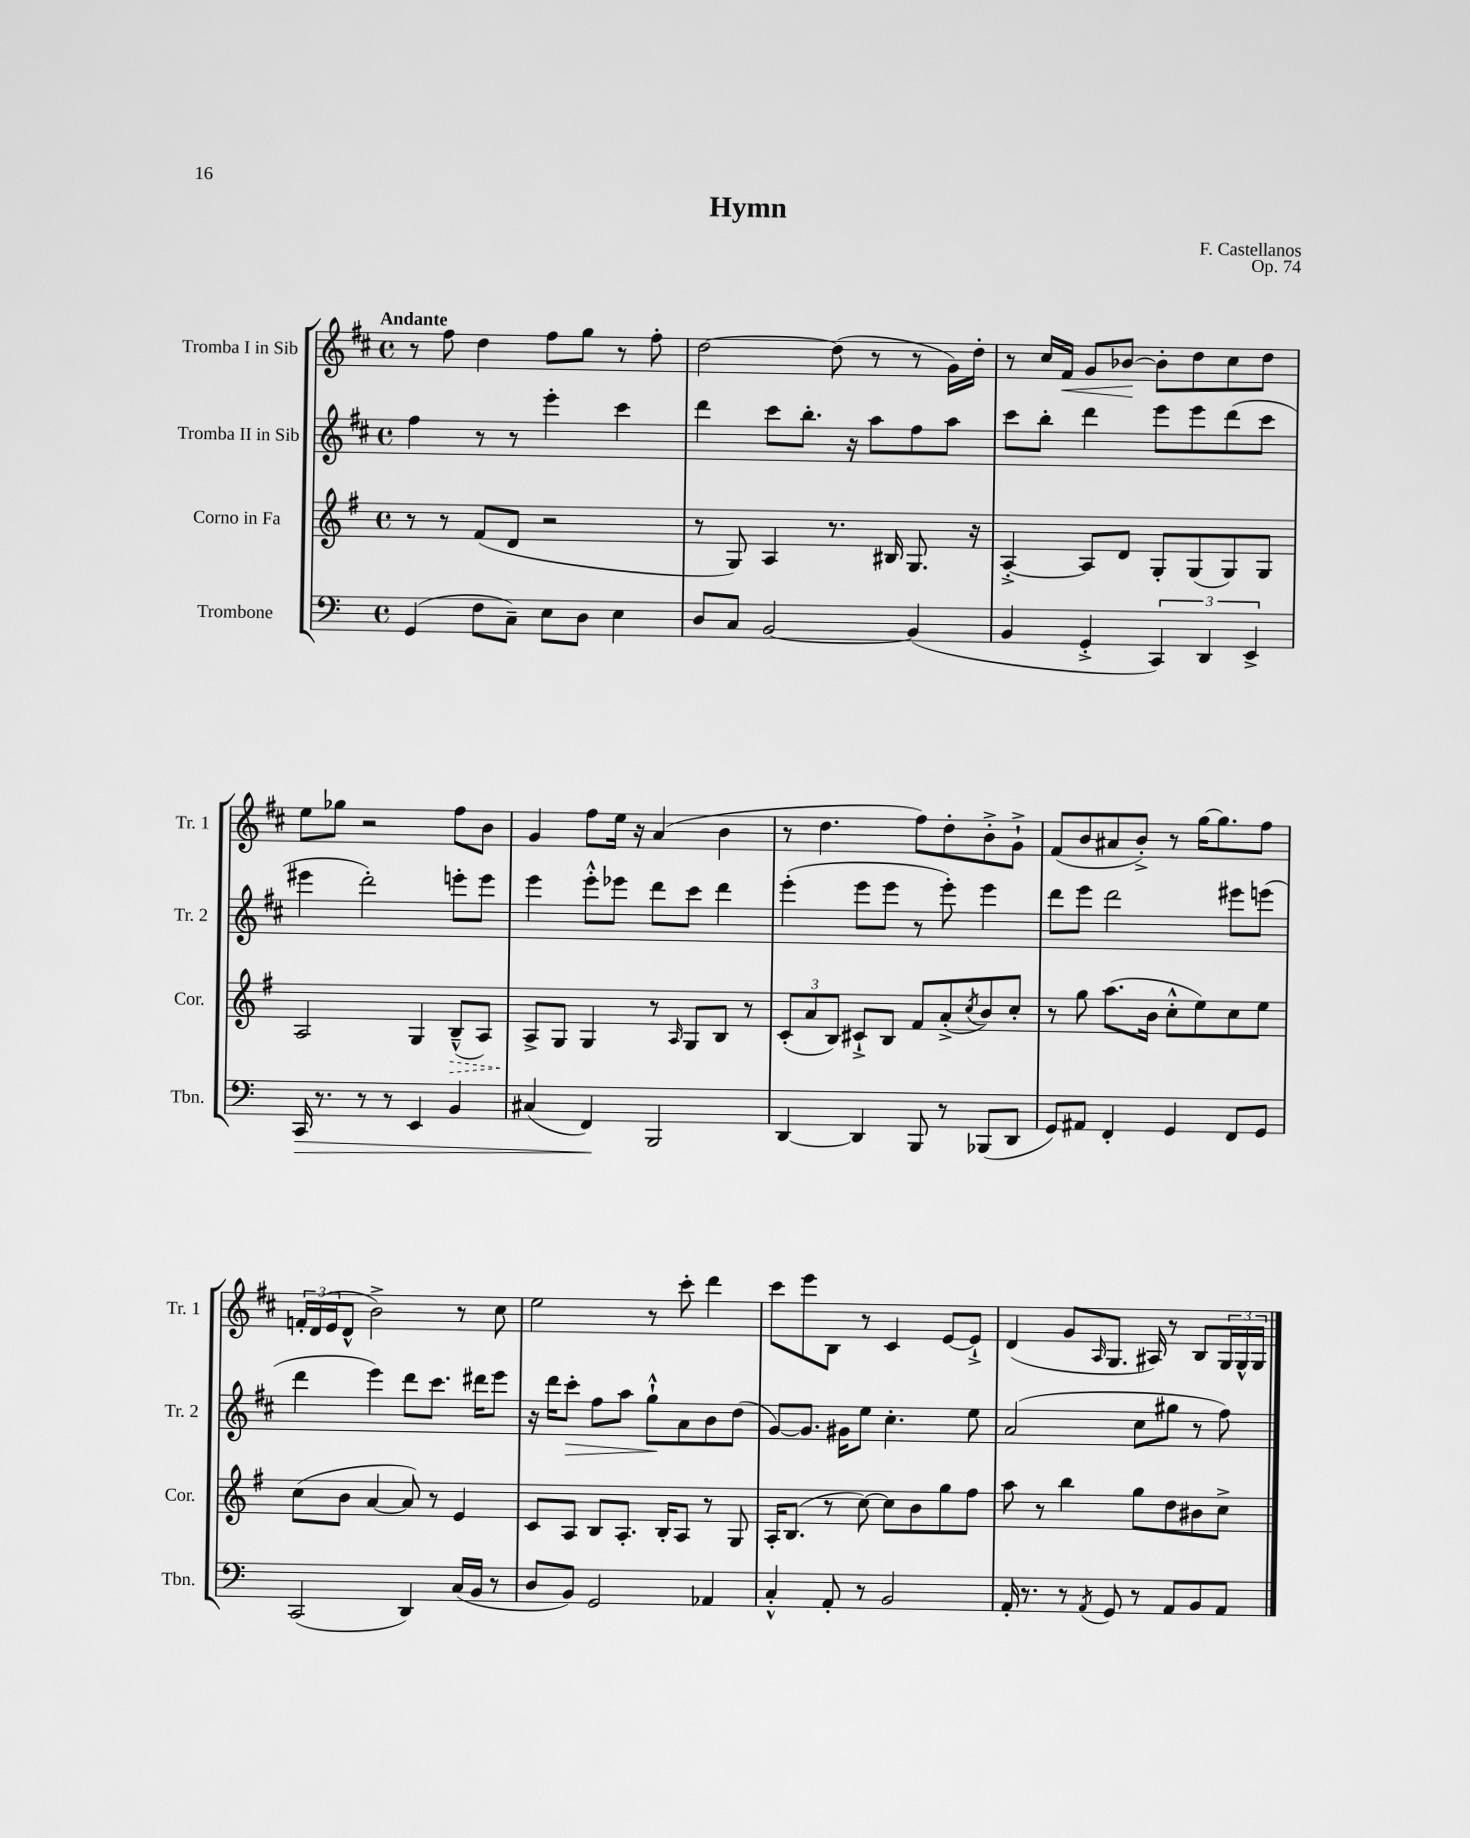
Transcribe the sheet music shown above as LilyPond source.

\header { title = "Hymn" composer = "F. Castellanos" opus = "Op. 74" }
<<
\new StaffGroup <<
\new Staff = "s0" \with { instrumentName = "Tromba I in Sib" shortInstrumentName = "Tr. 1" } {
    \clef treble \key d \major \defaultTimeSignature \time 4/4 \tempo "Andante"
    r8 fis''8 d''4 fis''8 g''8 r8 fis''8-. |
    d''2~ d''8( r8 r8 g'16) d''16-. |
    r8 cis''16 fis'16\< g'8 bes'8~\! bes'8-. d''8 cis''8 d''8 |
    e''8 ges''8 r2 fis''8 b'8 |
    g'4 fis''8 e''16 r16 a'4( b'4 |
    r8 d''4. fis''8) d''8-. b'8-.-> g'8-!-> |
    fis'8( b'8 ais'8 b'8-.->) r8 g''16~ g''8. fis''8 |
    \tuplet 3/2 { f'16-. d'16( e'16 } d'8-^ b'2->) r8 cis''8 |
    e''2 r8 cis'''8-. d'''4 |
    cis'''8 e'''8 b8 r8 cis'4 e'8~ e'8-!-> |
    d'4( g'8 \grace { a16 } g8. ais16) r8 b8 \tuplet 3/2 { g16 g16-^ g16 } \bar "|." |
}
\new Staff = "s1" \with { instrumentName = "Tromba II in Sib" shortInstrumentName = "Tr. 2" } {
    \clef treble \key d \major \defaultTimeSignature \time 4/4
    fis''4 r8 r8 e'''4-. cis'''4 |
    d'''4 cis'''8 b''8.-. r16 a''8 fis''8 a''8 |
    cis'''8 b''8-. d'''4 e'''8 e'''8 d'''8( cis'''8 |
    eis'''4 d'''2-.) e'''8-. e'''8 |
    e'''4 e'''8-.-^ ees'''8 d'''8 cis'''8 d'''4 |
    e'''4-.( e'''8 e'''8 r8 e'''8-.) e'''4 |
    d'''8 e'''8 d'''2 eis'''8 e'''8( |
    d'''4 e'''4) d'''8 cis'''8. dis'''16 e'''8 |
    r16 d'''16 cis'''8-.\> fis''8 a''8 g''8-!-^\! a'8 b'8 d''8( |
    g'8~) g'8. gis'16 e''8 cis''4.-. e''8 |
    a'2( cis''8 gis''8 r8 fis''8) \bar "|." |
}
\new Staff = "s2" \with { instrumentName = "Corno in Fa" shortInstrumentName = "Cor." } {
    \clef treble \key g \major \defaultTimeSignature \time 4/4
    r8 r8 fis'8( d'8 r2 |
    r8 g8) a4 r8. bis16 g8. r16 |
    a4~-.-> a8 d'8 g8-. g8( g8) g8 |
    a2 g4 \once \override Hairpin.style = #'dashed-line b8---^\>( a8) |
    a8->\! g8 g4 r8 \grace { a16 } g8 b8 r8 |
    \tuplet 3/2 { c'8-.( a'8 b8) } cis'8-!-> b8 fis'8 a'8-.->( \acciaccatura { c''8 } b'8) c''8-. |
    r8 g''8 a''8.( b'16 c''8-.-^ e''8) c''8 e''8 |
    c''8( b'8 a'4~ a'8) r8 e'4 |
    c'8 a8 b8 a8.-. b16-. a8 r8 g8 |
    a16-. b8.( r8 c''8~) c''8 b'8 g''8 fis''8 |
    a''8 r8 b''4 g''8 d''8 bis'8 c''8-> \bar "|." |
}
\new Staff = "s3" \with { instrumentName = "Trombone" shortInstrumentName = "Tbn." } {
    \clef bass \key c \major \defaultTimeSignature \time 4/4
    g,4( f8 c8--) e8 d8 e4 |
    d8 c8 b,2~ b,4( |
    b,4 g,4-.-> \tuplet 3/2 { c,4) d,4 e,4-> } |
    c,16\> r8. r8 r8 e,4 b,4 |
    cis4( f,4\!) b,,2 |
    d,4~ d,4 b,,8 r8 bes,,8( d,8 |
    g,8) ais,8 f,4-. g,4 f,8 g,8 |
    c,2( d,4) c16( b,16 r8 |
    d8 b,8) g,2 aes,4 |
    c4-.-^ a,8-. r8 b,2 |
    a,16-. r8. r8 \acciaccatura { a,8 } g,8 r8 a,8 b,8 a,8 \bar "|." |
}
>>
>>
\layout { \context { \Score \remove "Bar_number_engraver" } }
